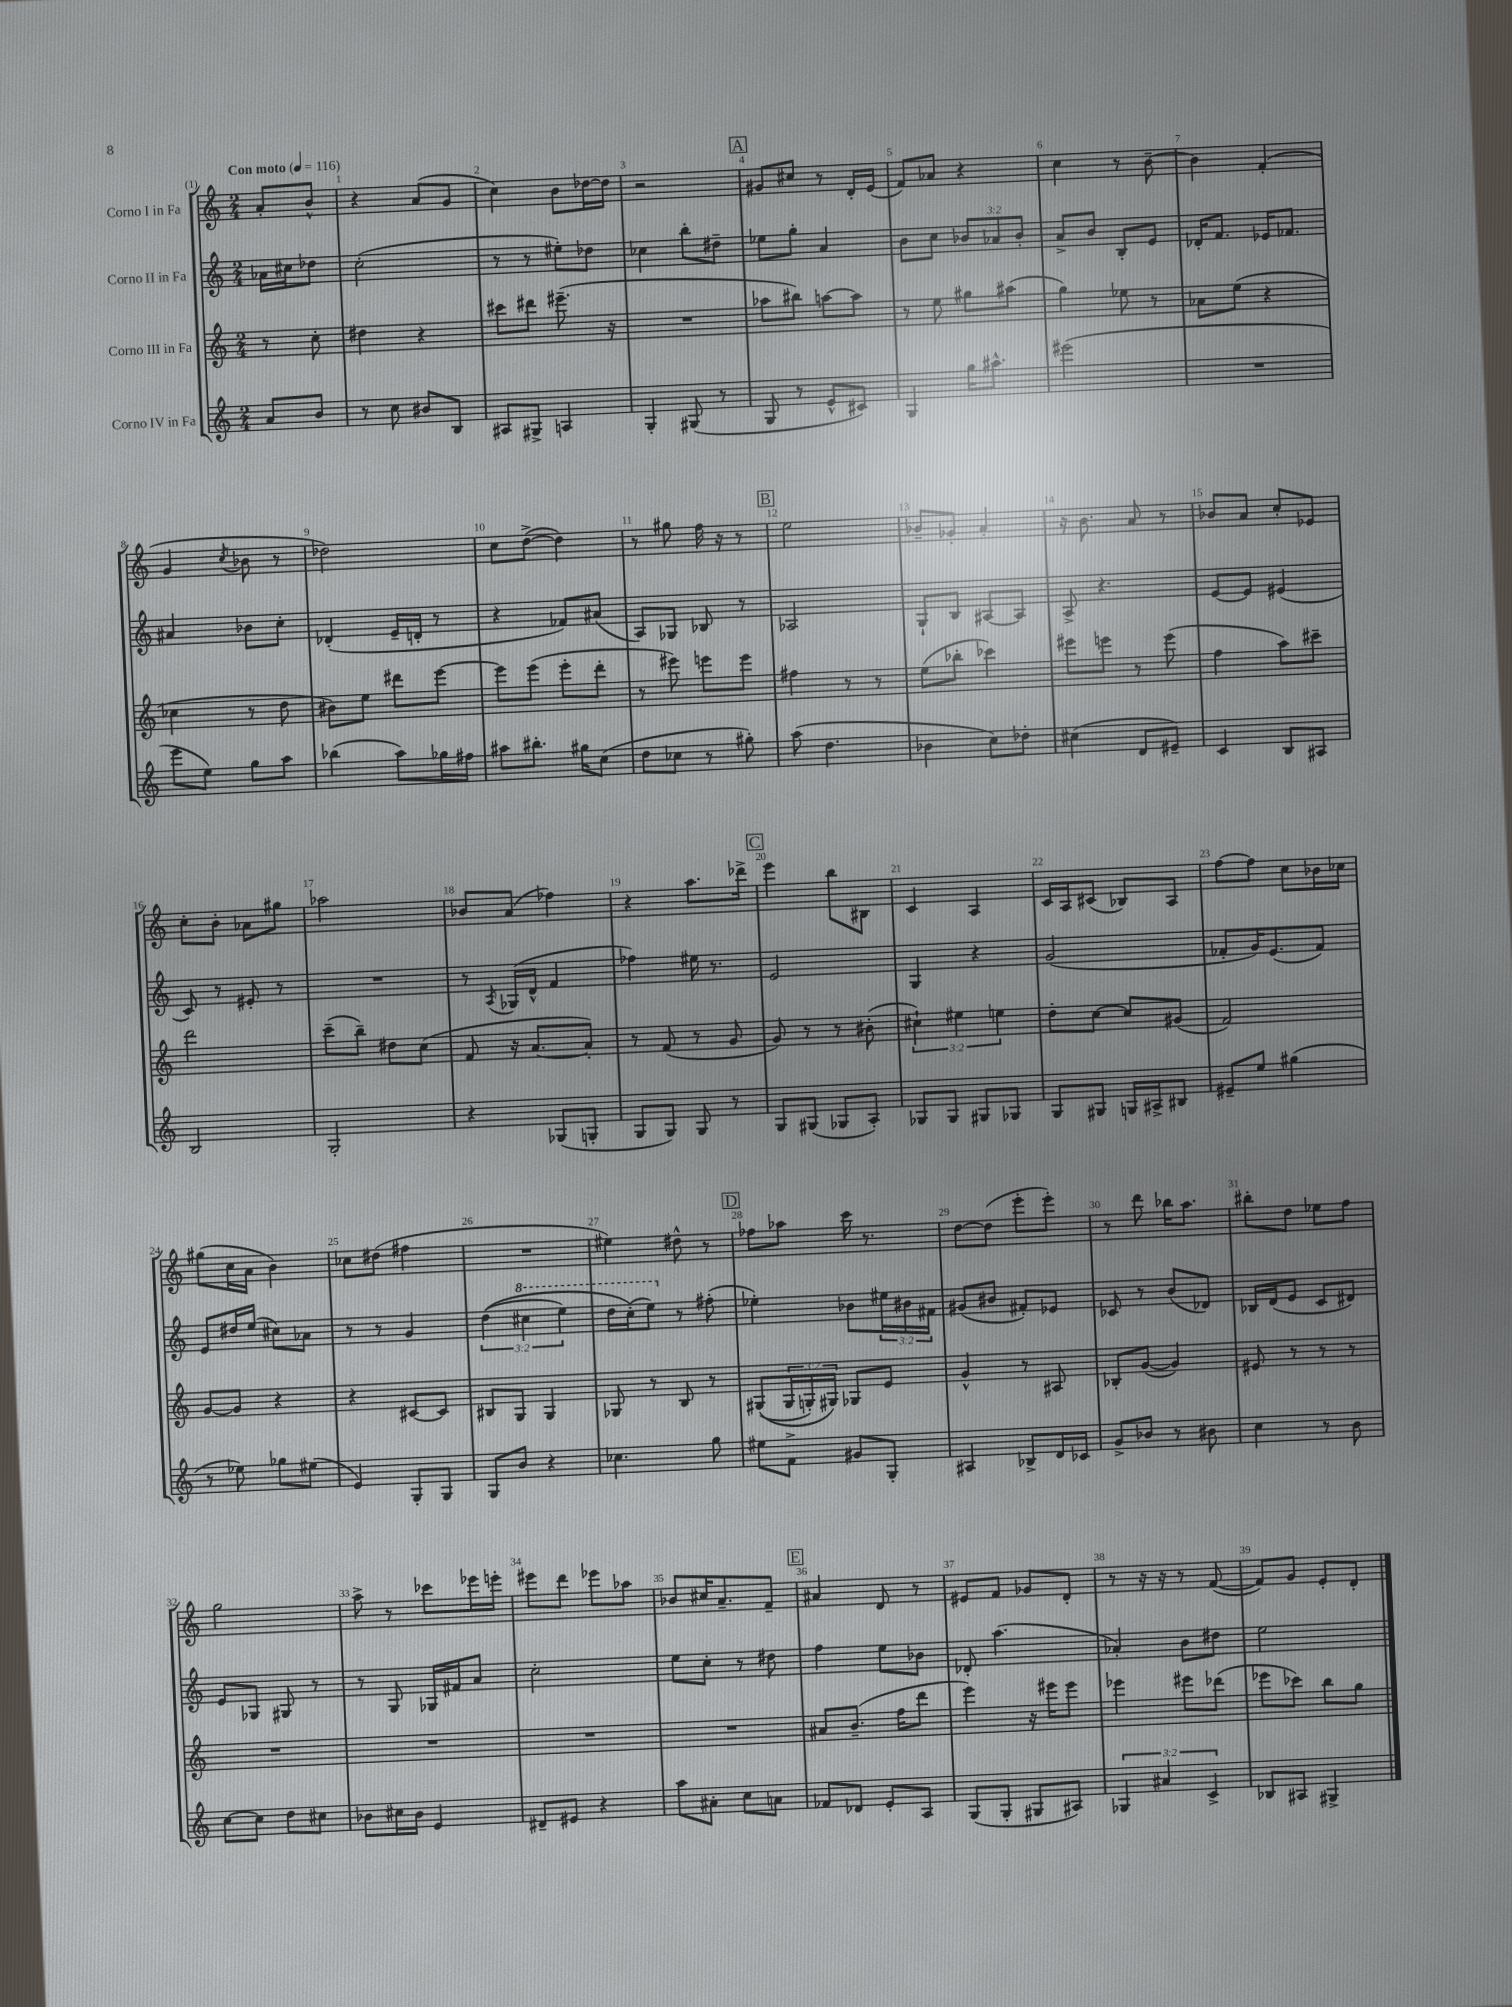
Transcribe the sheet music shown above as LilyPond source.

<<
\new StaffGroup <<
\new Staff = "s0" \with { instrumentName = "Corno I in Fa" } {
    \clef treble \key c \major \numericTimeSignature \time 2/4 \partial 4 \tempo "Con moto" 4 = 116
    a'8-. b'8-^ |
    r4 a'8( g'8 |
    c''4) b'8 des''16~ des''16 |
    r2 |
    \mark \markup { \box "A" } gis'8 cis''8 r8 d'16-. e'16( |
    f'8) aes'8 r4 |
    c''4 r8 b'8~-- |
    b'4 f'4-.( |
    g'4 \acciaccatura { c''8 } bes'8 r8 |
    des''2) |
    c''8 d''8~->( d''4) |
    r8 gis''8 f''16 r16 r8 |
    \mark \markup { \box "B" } e''2 |
    bes'8-- ges'8-. a'4-. |
    r16 b'8. a'8 r8 |
    bes'8 a'8 c''8-. ees'8 |
    c''8-. b'8-. aes'8 gis''8 |
    aes''2 |
    bes'8 a'8( fes''4) |
    r4 a''8. des'''16-> |
    \mark \markup { \box "C" } e'''4 b''8 bis8 |
    c'4 a4 |
    c'16 a16 cis'8( bes8) a8 |
    f''8~ f''8 c''8 bes'16 ces''16 |
    gis''8( c''16 a'16 b'4) |
    ces''8 dis''8( fis''4 |
    R2 |
    eis''4) dis''8-^ r8 |
    \mark \markup { \box "D" } fes''8 aes''8 c'''16 r8. |
    d''8~ d''8( e'''8-. e'''8-.) |
    r8 d'''8 bes''16 a''8. |
    bis''8-. d''8 ees''8 f''8 |
    g''2 |
    a''8-> r8 ces'''8 ees'''16 e'''16-. |
    eis'''8 d'''8 ees'''8 aes''8 |
    bes'8 cis''16 a'8.-- f'8-- |
    \mark \markup { \box "E" } ais'4 d'8 r8 |
    eis'8 f'8 ges'8 d'8-. |
    r8 r16 r16 r8 f'8~( |
    f'8) g'8 e'8-. d'8-. \bar "|." |
}
\new Staff = "s1" \with { instrumentName = "Corno II in Fa" } {
    \clef treble \key c \major \numericTimeSignature \time 2/4 \override Staff.TupletNumber.text = #tuplet-number::calc-fraction-text \partial 4
    aes'16 cis''16 des''8 |
    c''2-.( |
    r8 r8 eis''8-.) des''8 |
    ces''4 b''8-. dis''8-- |
    \mark \markup { \box "A" } ees''8 g''8-. a'4 |
    b'8 c''8 \tuplet 3/2 { bes'8 aes'8 bes'8-. } |
    a'8-> b'8 b8-. e'8 |
    des'16-. f'8. ees'16 fes'8. |
    ais'4 bes'8 c''8-. |
    des'4-.( e'16-- d'16-. r8 |
    r4 fes'8) ais'8( |
    a8) ges8 bes8 r8 |
    \mark \markup { \box "B" } aes2 |
    g8-! b8 ais8~ ais8 |
    a8-> r4. |
    e'8~ e'8 eis'4( |
    c'8) r8 eis'8-. r8 |
    R2 |
    r8 \acciaccatura { a8 } ges16( d'16-^ f'4 |
    fes''4) eis''16 r8. |
    \mark \markup { \box "C" } e'2 |
    g4 r4 |
    g'2( |
    fes'8-. g'16) e'8.( fes'8) |
    e'8 dis''16 e''16( cis''8) aes'8 |
    r8 r8 g'4 |
    \tuplet 3/2 { d''4(\( \ottava #1 cis'''4 e'''4) } |
    d'''16 c'''16-.(\) e'''8) \ottava #0 r8 fis''8-.( |
    \mark \markup { \box "D" } ees''4-.) bes'8 \tuplet 3/2 { eis''16 bis'16 fis'16 } |
    gis'8( bis'8 fis'8-.) ees'8 |
    ces'8 r8 b'8( des'8) |
    bes16 d'16( e'8 c'8 dis'8) |
    e'8 ges8 gis8 r8 |
    r8 g8 ges16 fis'16 a'8 |
    c''2-. |
    e''8 c''8-. r8 dis''8 |
    \mark \markup { \box "E" } f''4 e''8 bes'8 |
    des'8-. a''4.( |
    aes'4-.) b'8 dis''8 |
    e''2 \bar "|." |
}
\new Staff = "s2" \with { instrumentName = "Corno III in Fa" } {
    \clef treble \key c \major \numericTimeSignature \time 2/4 \override Staff.TupletNumber.text = #tuplet-number::calc-fraction-text \partial 4
    r8 c''8-. |
    dis''4 r4 |
    cis'''8 dis'''8 eis'''8.--( r16 |
    R2 |
    \mark \markup { \box "A" } aes''8 bis''8) a''8~ a''8 |
    r8 e''8 gis''8 ais''8( |
    g''4) ees''8 r8 |
    aes'8 e''8( r4 |
    ces''4 r8 d''8 |
    bis'8) e''8 dis'''8 e'''8~ |
    e'''8 e'''8( e'''8-. d'''8-. |
    r8 eis'''8) e'''8 e'''8 |
    \mark \markup { \box "B" } fis''4 r8 r8 |
    e''8( bes''8-. ces'''4) |
    eis'''8 e'''8 r8 e'''8( |
    f''4 a''8) cis'''8-- |
    d'''2 |
    c'''8--( b''8--) dis''8 c''8( |
    f'8 r16 a'8.~ a'8-.) |
    r8 f'8( r8 g'8 |
    \mark \markup { \box "C" } g'8) r8 r8 bis'8-.( |
    \tuplet 3/2 { cis''4-!) eis''4 e''4 } |
    d''8-. c''8~ c''8 gis'8( |
    f'2) |
    g'8~ g'8 r4 |
    r4 cis'8~ cis'8 |
    bis8 g8 g4 |
    ges8 r8 b8 r8 |
    \mark \markup { \box "D" } gis8(\( \tuplet 3/2 { gis16 g16-.) gis16\) } ges8 e'8 |
    g'4-^ r8 ais8 |
    bes8-. g'8~( g'4) |
    eis'8 r8 r8 r8 |
    R2 |
    R2 |
    R2 |
    R2 |
    \mark \markup { \box "E" } ais'8 b'8.--( f''16 d'''8 |
    e'''4) r16 eis'''16 eis'''8 |
    ees'''4 eis'''8 des'''8( |
    ees'''8 ces'''8) b''8 g''8 \bar "|." |
}
\new Staff = "s3" \with { instrumentName = "Corno IV in Fa" } {
    \clef treble \key c \major \numericTimeSignature \time 2/4 \override Staff.TupletNumber.text = #tuplet-number::calc-fraction-text \partial 4
    a'8 b'8 |
    r8 c''8 bis'8 b8 |
    ais8 gis8-> a4 |
    g4-. gis8( r8 |
    \mark \markup { \box "A" } g8 r8 e'8-^ cis'8) |
    g4 g''16 ais''8.-^ |
    eis'''2( |
    R2 |
    e'''8 e''8) g''8 a''8 |
    bes''4( a''8) ges''16 fis''16 |
    ais''8 bis''8.-. gis''16 c''8( |
    d''8 ces''8 r8 gis''8-.) |
    \mark \markup { \box "B" } a''8( d''4. |
    bes'4 c''8) des''8-. |
    cis''4( d'8 eis'8--) |
    c'4 b8 ais8 |
    b2 |
    g2-. |
    r4 ges8( g8-. |
    g8 g8) g8 r8 |
    \mark \markup { \box "C" } g8 gis8( ges8 a8-.) |
    ges8 ges8 gis8 ges8 |
    g8 gis8 g16 ais16-> bis8 |
    eis'8-- e''8 gis''4( |
    r8 ees''8) ges''8 eis''8( |
    e'4) g8-. g8 |
    g8 b'8 r4 |
    ces''4. g''8 |
    \mark \markup { \box "D" } eis''8 f'8-> gis'8 g8-. |
    ais4 bes8-> d'16 ces'16 |
    g'8-> bes'8 r8 bis'8 |
    c''4 r8 b'8 |
    c''8~ c''8 d''8 cis''8 |
    bes'8 cis''16 bes'16 e'4 |
    dis'8-- eis'8 r4 |
    a''8 ais'8-. c''8 a'8 |
    \mark \markup { \box "E" } fes'8 des'8 e'8-. a8 |
    g8( g8-. gis8 ais8) |
    \tuplet 3/2 { ges4 ais'4 c'4-> } |
    bes8 ais8 gis4-> \bar "|." |
}
>>
>>
\layout { \context { \Score \override BarNumber.break-visibility = ##(#f #t #t) barNumberVisibility = #all-bar-numbers-visible } }
